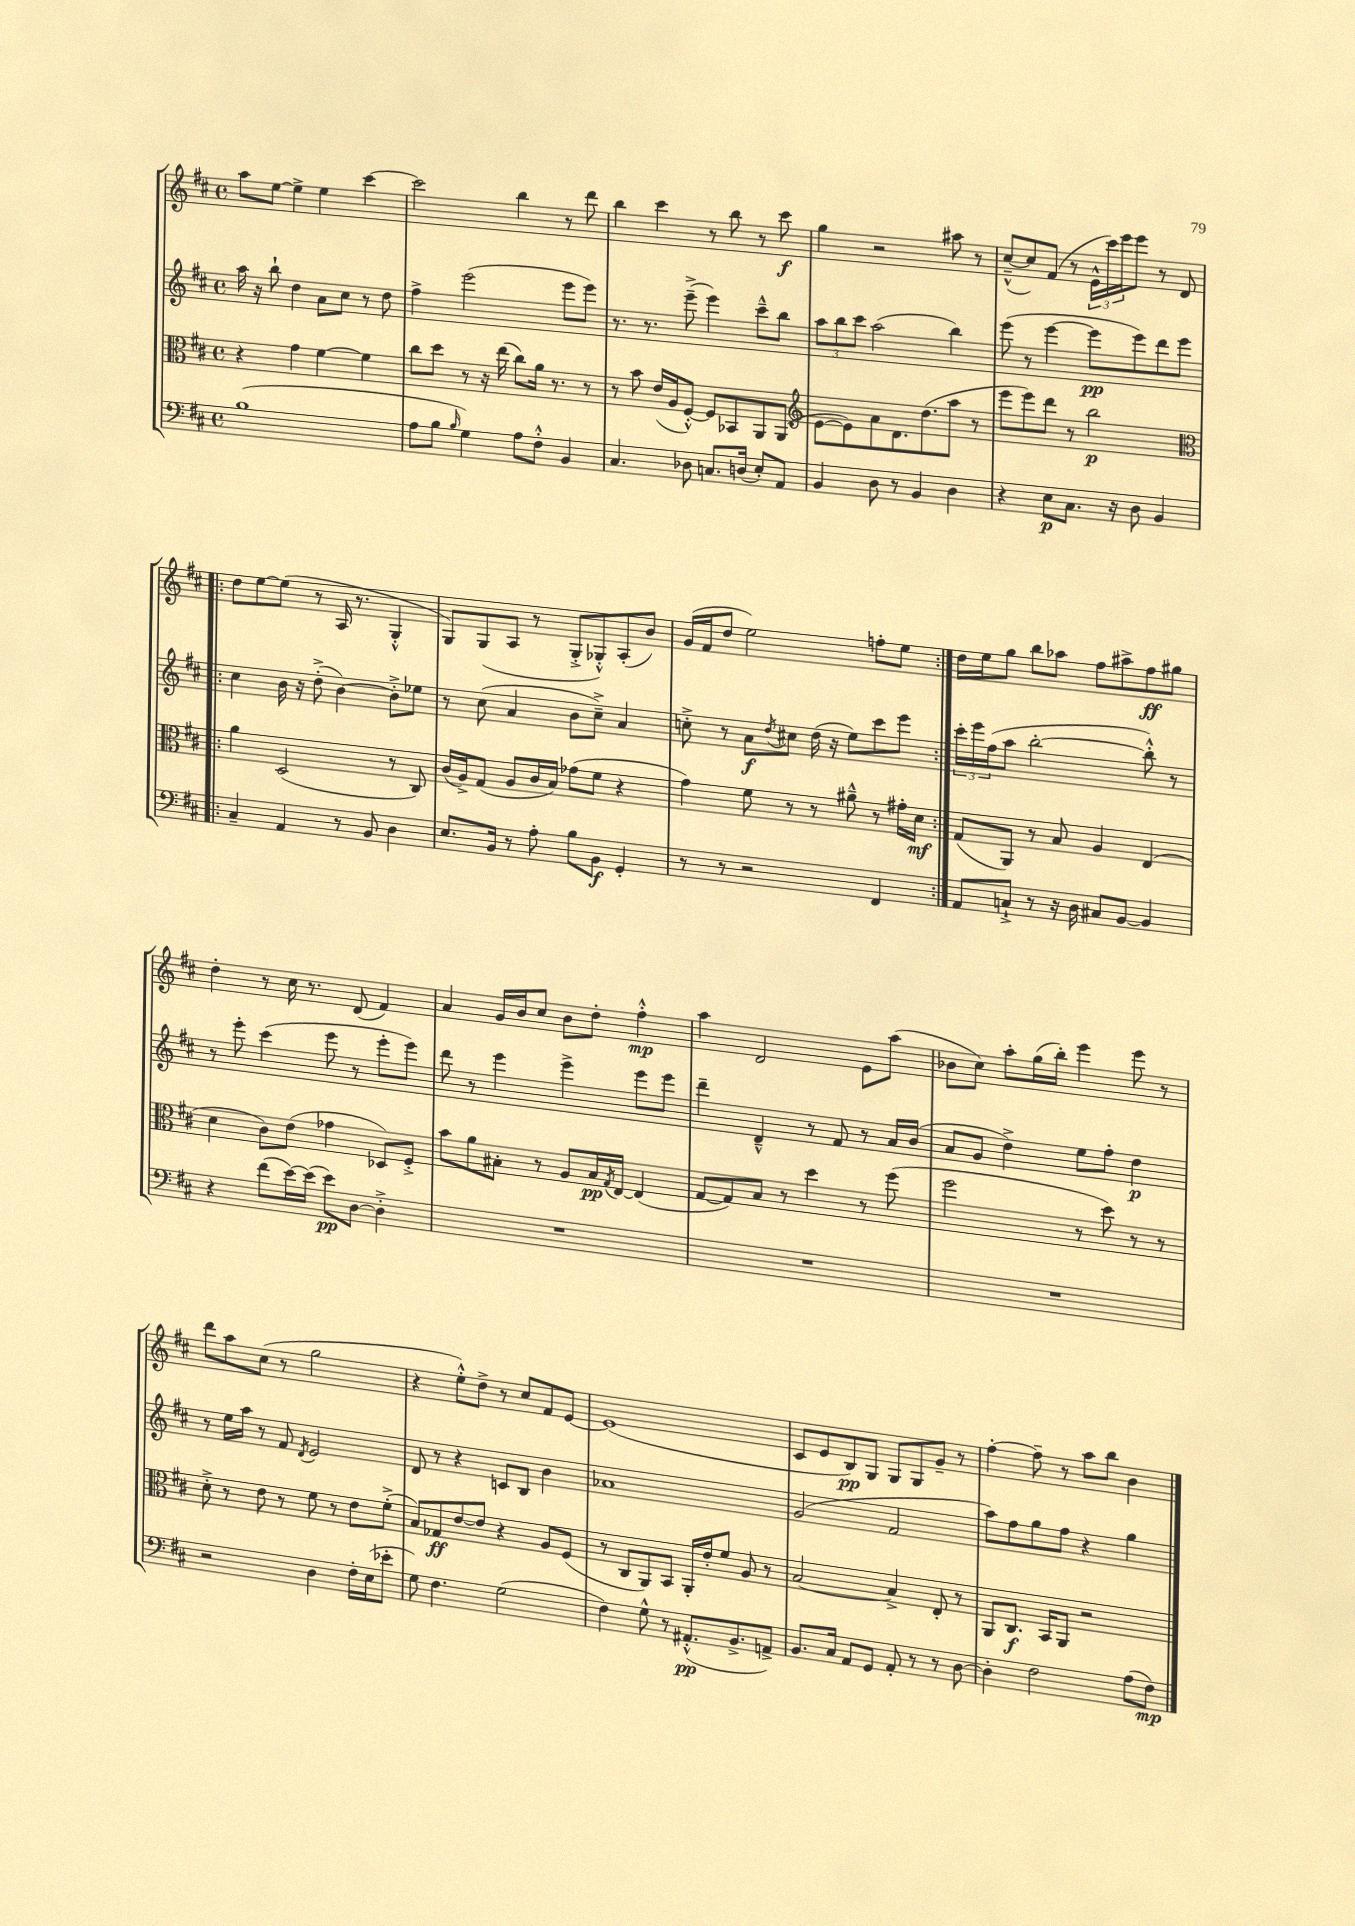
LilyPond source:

<<
\new StaffGroup <<
\new Staff = "s0" {
    \clef treble \key d \major \defaultTimeSignature \time 4/4
    a''8 e''8~ e''4-> e''4 cis'''4~ |
    cis'''2 b''4 r8 d'''8 |
    b''4 cis'''4 r8 b''8 r8 cis'''8\f |
    g''4 r2 ais''8 r8 |
    cis''8~---^( cis''8) fis'8( r8 \tuplet 3/2 { e'16-^ cis'''16) e'''16 } e'''8 r8 d'8 |
    \repeat volta 2 { d''8 e''8~ e''8( r8 a16 r8. g4-.-^ |
    g8) g8( a8 r8 g8-.-> ges8-.-^) a8-.( b'8) |
    g'16( fis'16 d''8 e''2) f''8-. e''8 | }
    d''16 e''16 g''8 b''8 aes''8 fis''8 ais''8-> fis''8\ff gis''8 |
    d''4-. r8 cis''16 r8. d'8( fis'4) |
    a'4 g'16 b'16 cis''8 b'8 d''8-. fis''4-.-^\mp |
    a''4 d'2 e'8 a''8( |
    bes'8 cis''8) a''8-. g''16( b''16-.) e'''4 e'''8 r8 |
    d'''8 a''8 cis''8( r8 g''2 |
    r4 e''8-.-^) d''8-> r8 cis''8 fis'8 e'8~ |
    e'1( |
    cis'8 e'8 b8\pp) g8 g8 g8 g'8-- r8 |
    fis''4~-. fis''8-- r8 a''8 b''8 b'4 \bar "|." |
}
\new Staff = "s1" {
    \clef treble \key d \major \defaultTimeSignature \time 4/4
    a''16 r16 b''8-! d''4 a'8 cis''8 r8 d''8 |
    fis''4-> e'''2( e'''8 e'''8) |
    r8. r8. e'''8--->( e'''4) cis'''8---^ b''8 |
    \tuplet 3/2 { a''8 b''8 cis'''8 } a''2( b''4) |
    e'''8( r8 e'''4~ e'''8\pp e'''8) d'''8 e'''8 |
    \repeat volta 2 { cis''4 b'16 r16 d''8-.->( b'4~) b'8-.-> ees''8 |
    r8 cis''8( a'4 b'8 cis''8--->) a'4 |
    c''8-.-> r8 a'8\f \acciaccatura { d''8 } cis''8 d''16( r16 e''8) cis'''8 e'''8 | }
    \tuplet 3/2 { cis'''16-. e'''16 fis''16( } a''8 b''2~-. b''8-.-^) r8 |
    r8 e'''8-. cis'''4( e'''8 r8 e'''8-. e'''8) |
    d'''8 r8 e'''4 e'''4-> e'''8 e'''8 |
    d'''4-- d'4---^ r8 fis'8 r8 a'16 b'16( |
    a'8 g'8 d''4->) e''8 fis''8-. d''4\p |
    r8 e''16 a''16 r8 fis'8 \acciaccatura { d'8 } e'2 |
    d'8 r8 r4 c'8 b8 b'4 |
    aes'1 |
    g'2( fis'2 |
    a''8) fis''8 g''8 fis''8 r4 g''4 \bar "|." |
}
\new Staff = "s2" {
    \clef alto \key d \major \defaultTimeSignature \time 4/4
    r4 g'4 fis'4~ fis'4 |
    cis''8 d''8 r8 r16 e''16( cis''8) a'16 r8. r8 |
    r8 b'8 e'16( a16 fis8~-.-^) fis8 bes,8 a,8 a,8( |
    \clef treble e'8~ e'8) a'8 d'8. d''8.( a''8 r8 |
    e'''8 e'''8) d'''8 r8 b''2\p |
    \repeat volta 2 { \clef alto a'4 d2( r8 cis8) |
    cis'16( a16->) g8( a8 cis'16 b16) ges'8( fis'8 r4 |
    g'4) fis'8 r8 r8 ais'8---^ r8 gis'16-. d'16\mf | }
    g8( a,8) r8 b8 a4 e4( |
    d'4 cis'8) e'8( ges'4 des8) fis8-.-> |
    b'8 a'8 bis8-. r8 a8 bis16\pp \acciaccatura { g8 } e16~ e4( |
    g8~ g8) b8 r8 d''4 r8 fis''8( |
    fis''2 r8 d''8) r8 r8 |
    d'8-.-> r8 e'8 r8 fis'8 r8 e'8 fis'8-.->( |
    b8) ges8\ff e'8~ e'8 r4 a8 fis8( |
    r8 cis8 a,8) b,8 a,16-. e'16-. fis'8 a8 r8 |
    b2~ b4-> e8-. r8 |
    a,8 cis8.\f b,16 a,8 r2 \bar "|." |
}
\new Staff = "s3" {
    \clef bass \key d \major \defaultTimeSignature \time 4/4
    b1( |
    a8 b8 \grace { b16 } g4) a8 fis8-.-^ b,4 |
    cis4. des8 c8. d16( e8-.) a,8 |
    b,4 d8 r8 b,4 d4 |
    r4 e8\p cis8. r16 d8 b,4 |
    \repeat volta 2 { cis4-- a,4 r8 b,8 d4 |
    e8. b,16 r8 a8-. b8 b,8\f g,4-. |
    r8 r8 r2 fis,4 | }
    a,8 c8-!-> r8 r16 d16 cis8 b,8~ b,4 |
    r4 fis'8( e'16~) e'16( e'8\pp) d8~ d4-.-> |
    R1 |
    R1 |
    R1 |
    r2 d4 fis16-. e16( ees'8-. |
    g8) fis4. g2( |
    fis4) g8-^ r8 ais,8.-.-^\pp( b,8.-> a,8->) |
    b,8. cis16 a,8 g,8 a,8-. r8 r8 d8~ |
    d4-. fis2 a8( fis8\mp) \bar "|." |
}
>>
>>
\layout { \context { \Score \remove "Bar_number_engraver" } }
